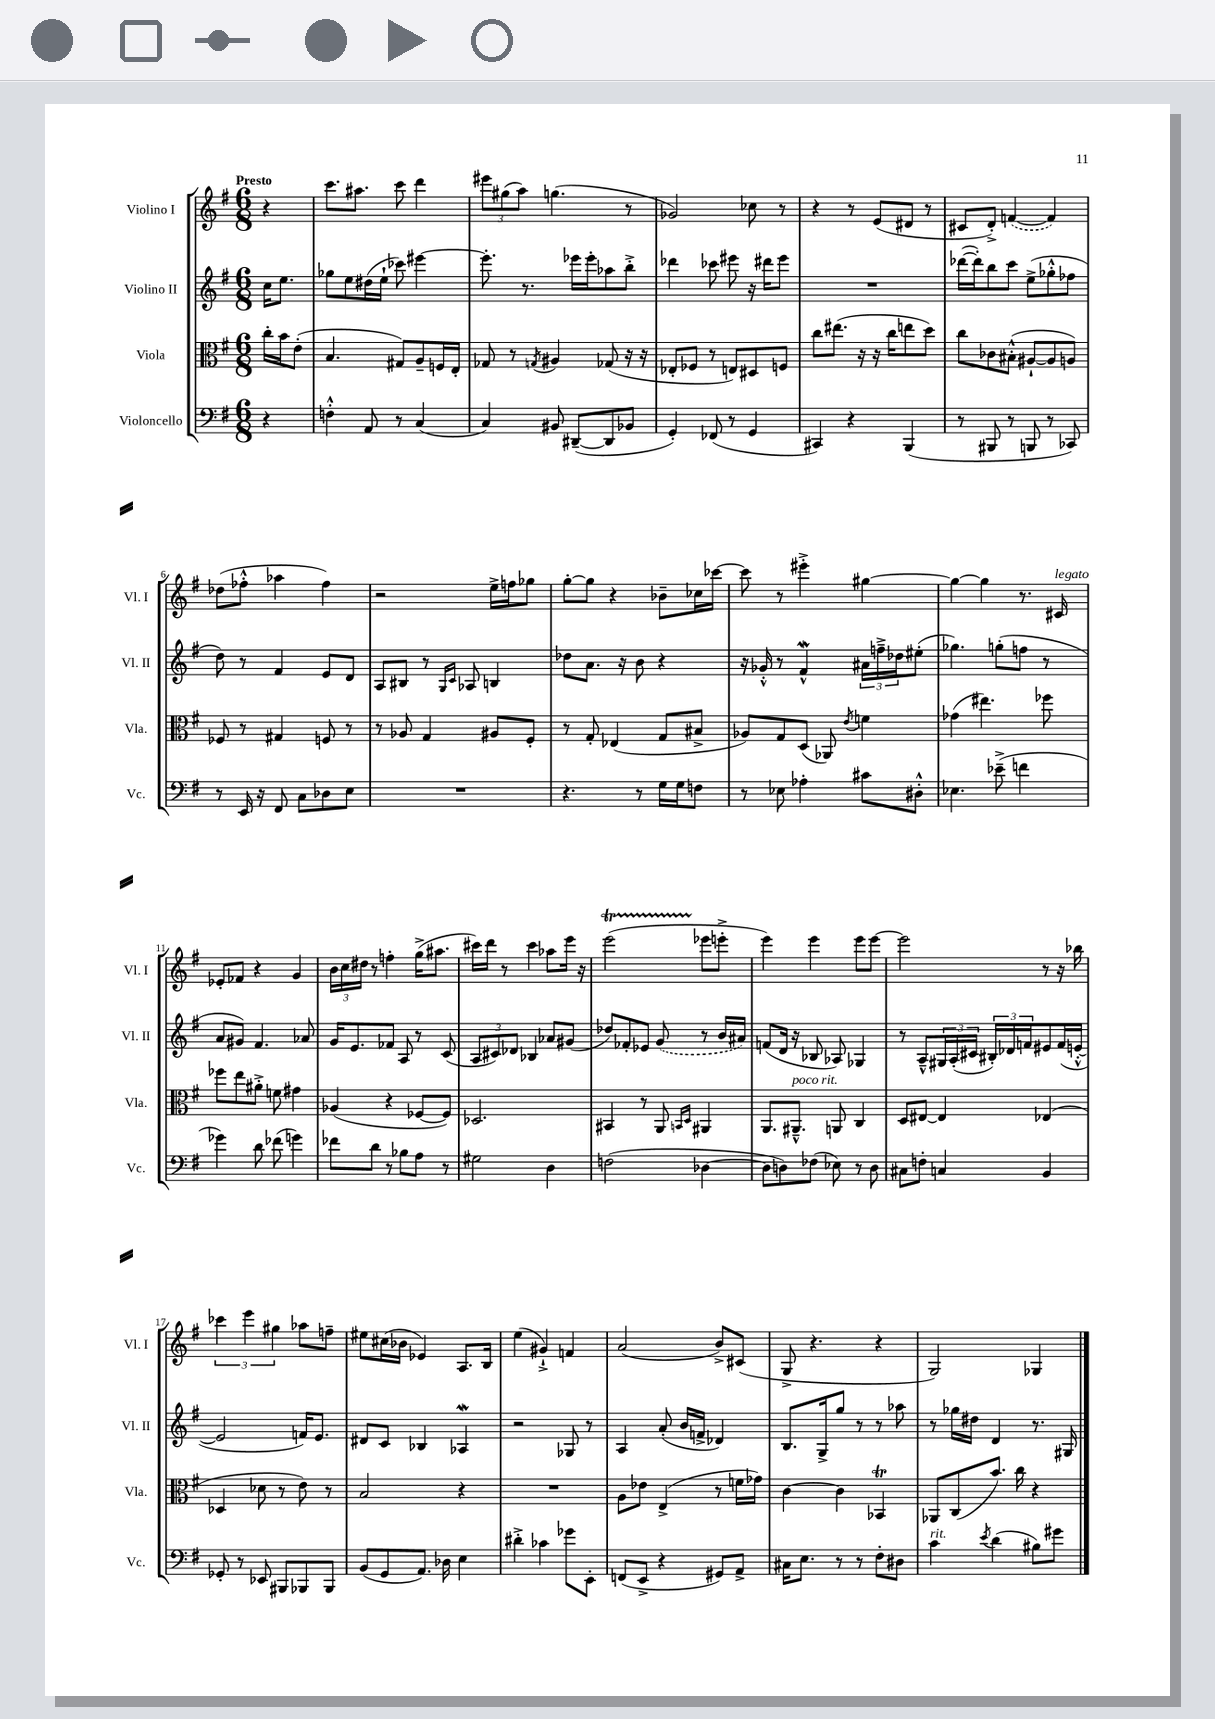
<<
\new StaffGroup <<
\new Staff = "s0" \with { instrumentName = "Violino I" shortInstrumentName = "Vl. I" } {
    \clef treble \key g \major \numericTimeSignature \time 6/8 \partial 4 \tempo "Presto"
    r4 |
    c'''8. ais''8. c'''8 d'''4 |
    \tuplet 3/2 { eis'''8 gis''8( a''8) } g''4.( r8 |
    ges'2) ces''8 r8 |
    r4 r8 e'8( dis'8 r8 |
    cis'8 d'8-.->) \once \slurDashed f'4~( f'4) |
    des''8( fes''8-.-^ aes''4 fes''4) |
    r2 e''16-> f''16 ges''8 |
    g''8~-. g''8 r4 bes'8-- ces''16 ces'''16~ |
    ces'''8 r8 eis'''4-.-> gis''4~ |
    gis''4~ gis''4 r8. cis'16^\markup { \italic "legato" } |
    ees'8-. fes'8 r4 g'4 |
    \tuplet 3/2 { b'16 c''16 dis''16 } r8 f''4-. g''16->( ais''8. |
    cis'''16) d'''16 r8 cis'''4 aes''8 e'''16 r16 |
    e'''2\startTrillSpan( ees'''8\stopTrillSpan e'''8-.-> |
    e'''4) e'''4 e'''8 e'''8~ |
    e'''2 r8 r16 bes''16 |
    \tuplet 3/2 { ces'''4 e'''4 gis''4 } aes''8 f''8-- |
    eis''8 cis''16( bes'16 ees'4) a8. b16 |
    e''4( gis'4-!->) f'4 |
    a'2( b'8->) cis'8( |
    g8-> r4. r4 |
    g2) ges4 \bar "|." |
}
\new Staff = "s1" \with { instrumentName = "Violino II" shortInstrumentName = "Vl. II" } {
    \clef treble \key g \major \numericTimeSignature \time 6/8 \partial 4
    c''16 e''8. |
    ges''8 e''8 dis''16( e''16-! ces'''8) eis'''4~ |
    eis'''8.-. r8. ees'''16 ees'''16-. aes''8 b''8-.-> |
    des'''4 ces'''8 eis'''8 r16 dis'''16 eis'''8 |
    R2. |
    des'''16~( des'''16-.) b''8 c'''8 e''8->( ges''8-.-^ fes''8 |
    d''8) r8 fis'4 e'8 d'8 |
    a8 bis8 r8 \grace { g16 c'16 } aes8 b4 |
    des''8 a'8. r16 b'8 r4 |
    r16 ges'16-.-^ r8 fis'4-^\mordent \tuplet 3/2 { ais'16 f''16---> des''16 } eis''8-.( |
    ges''4.) g''8-.( f''8 r8 |
    a'8 gis'8) fis'4. aes'8 |
    g'16 e'8. fes'8 a8 r8 c'8( |
    \tuplet 3/2 { a8 cis'8) des'8 } bes4 aes'8 gis'8( |
    des''8) fes'8-. ees'8 \once \slurDashed g'8( r8 b'16 ais'16) |
    f'8( d'16 r16 bes8 aes8) ges4 |
    r8 a8---^ \tuplet 3/2 { gis16 a16-.( cis'16 } \tuplet 3/2 { bis16-.) des'16 f'16 } eis'8 f'16( e'16~-.-^ |
    e'2 f'16) e'8. |
    dis'8 c'8 bes4 aes4\mordent |
    r2 ges8 r8 |
    a4 a'8-.( b'16 f'16-> des'4) |
    b8. g16-> g''8 r8 r8 aes''8 |
    r8 ges''16 dis''16 d'4 r8. gis16 \bar "|." |
}
\new Staff = "s2" \with { instrumentName = "Viola" shortInstrumentName = "Vla." } {
    \clef alto \key g \major \numericTimeSignature \time 6/8 \partial 4
    c''16-. b'16 e'8-.( |
    b4. gis8) a8-- f16 e16-. |
    ges8 r8 \acciaccatura { g8 } ais4 ges8( r16 r16 |
    ees8-. fes8 r8 e8) dis8 f8 |
    c''8 eis''8.( r16 r16 c''16 e''8 d''8) |
    c''8 ces'8 bis8-.-^( ais8~-! ais8 a8) |
    fes8 r8 gis4 f8 r8 |
    r8 aes8 g4 ais8 fis8-. |
    r8 g8-. ees4( g8 bis8-> |
    aes8) g8 d8( aes,8) \acciaccatura { e'8 } f'4 |
    ges'4( eis''4.) fes''8 |
    fes''8 e''8 ais'8-.-> f'8 gis'4 |
    aes4( r4 fes8~ fes8) |
    des2. |
    bis,4 r8 a,8 \grace { b,16 d16 } ais,4 |
    a,8. ais,8.---^^\markup { \italic "poco rit." } a,8 c4 |
    d8 eis8~ eis4 ees4( |
    des4 des'8 r8 e'8) r8 |
    b2 r4 |
    R2. |
    a8 ees'8 e4->( r8 f'16 ges'16) |
    c'4~ c'4 bes,4\trill |
    aes,8 c8( b'8.) c''16 r4 \bar "|." |
}
\new Staff = "s3" \with { instrumentName = "Violoncello" shortInstrumentName = "Vc." } {
    \clef bass \key g \major \numericTimeSignature \time 6/8 \partial 4
    r4 |
    f4-.-^ a,8 r8 c4( |
    c4) bis,8 dis,8~--( dis,8 bes,8 |
    g,4-.) fes,8( r8 g,4 |
    cis,4) r4 b,,4( |
    r8 bis,,8 r8 b,,8 r8 ces,8) |
    r8 e,16 r16 fis,8 c8 des8 e8 |
    R2. |
    r4. r8 g16 g16 f8 |
    r8 ees8 aes4-. cis'8 dis8-.-^ |
    ees4. ees'8--->( f'4 |
    ges'4) d'8 fes'8( g'4) |
    fes'8 d'8 r8 bes8 a8 r8 |
    gis2 d4 |
    f2( des4~ |
    des8 d8) fes8( ees8) r8 d8 |
    cis8 f8-. c4 b,4 |
    ges,8-. r8 ees,8 bis,,8 bes,,8 bes,,8 |
    b,8( g,8 a,8.) des16 e4 |
    dis'4-.-> ces'4 ges'8 e,8-. |
    f,8( e,8-> r4 gis,8) a,8-> |
    cis16 e8. r8 r8 fis8-. dis8 |
    c'4^\markup { \italic "rit." } \acciaccatura { e'8 } d'4( bis8) gis'8 \bar "|." |
}
>>
>>
